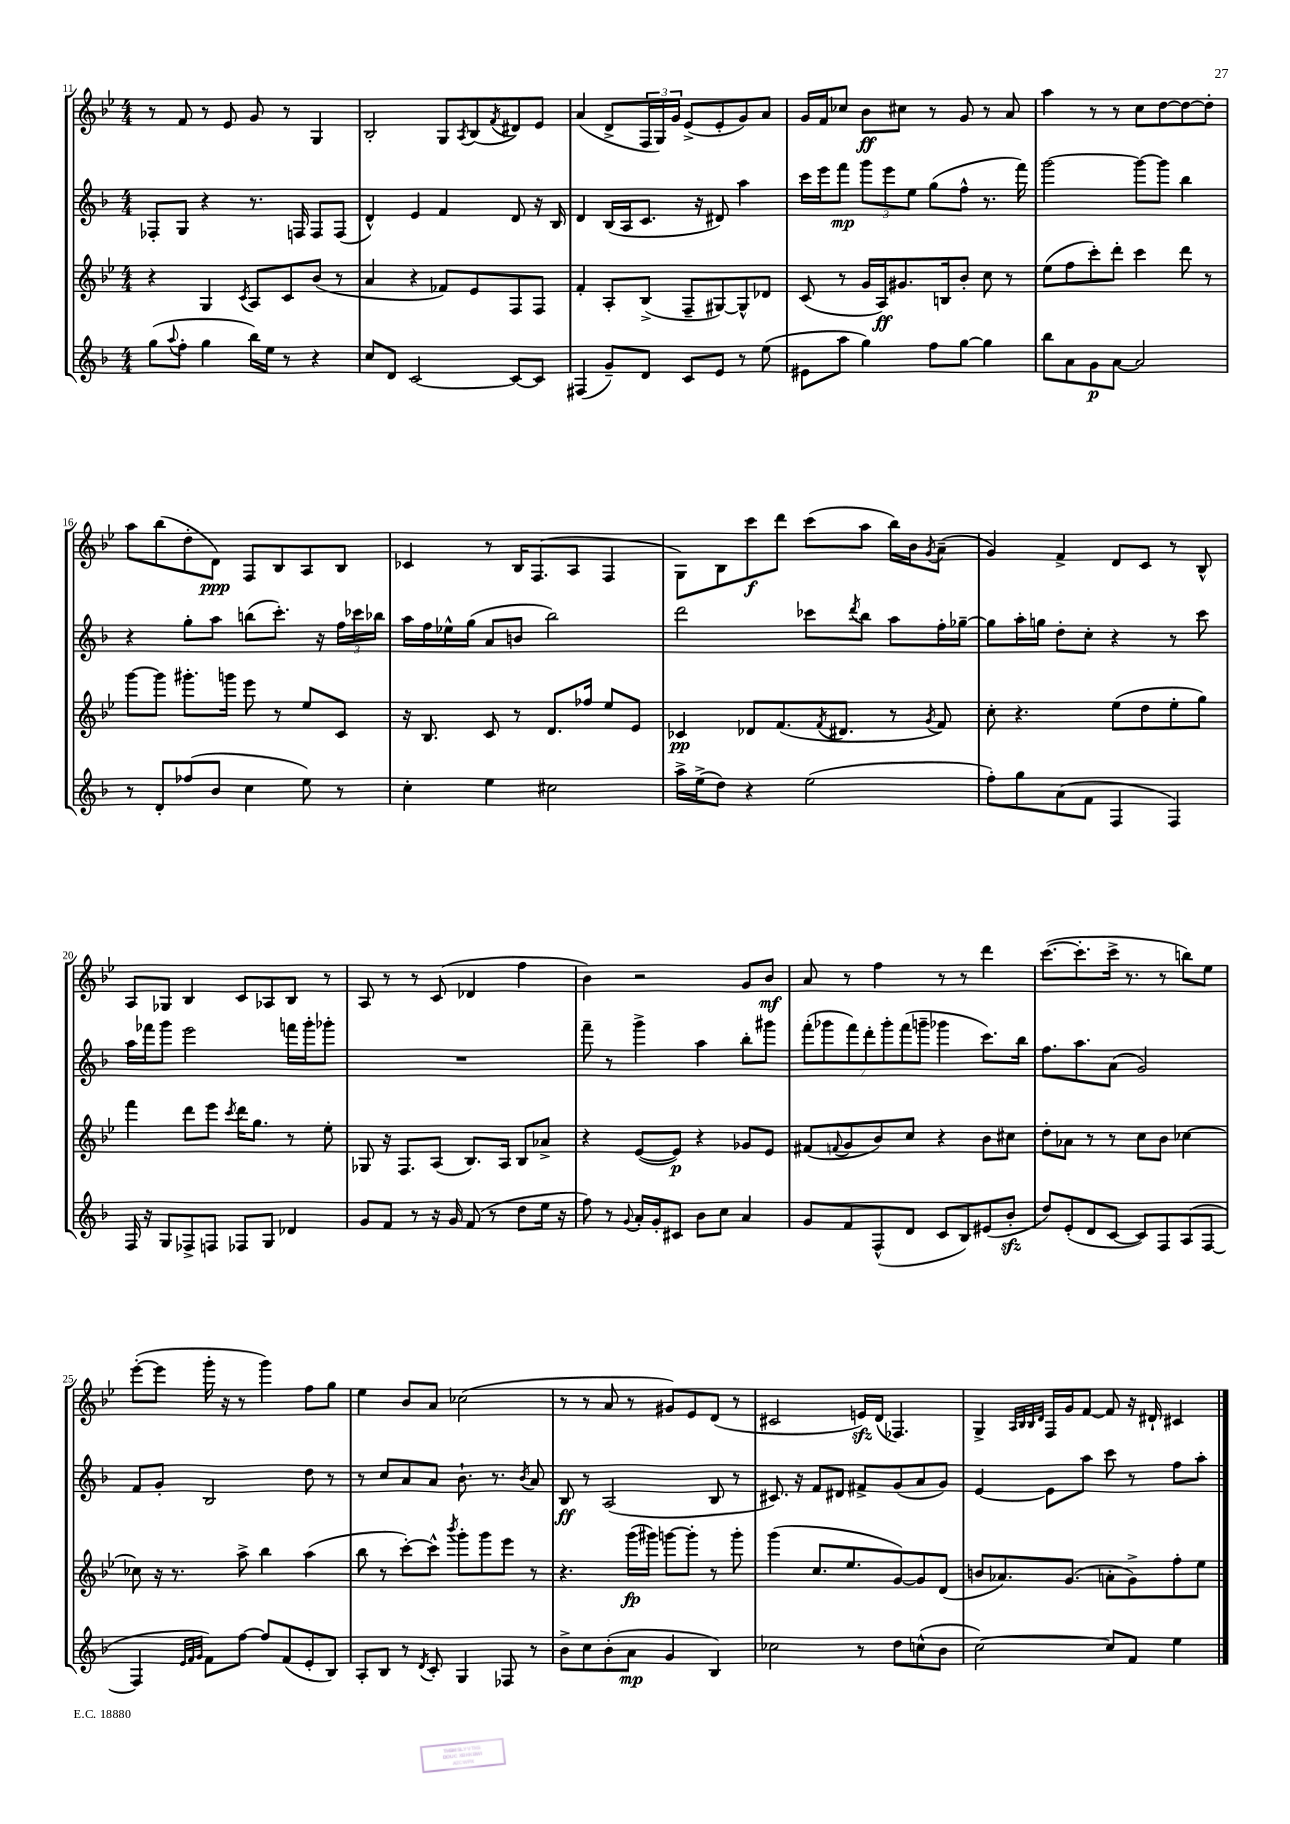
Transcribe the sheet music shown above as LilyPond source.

<<
\new StaffGroup <<
\new Staff = "s0" {
    \clef treble \key bes \major \numericTimeSignature \time 4/4
    r8 f'8 r8 ees'8 g'8 r8 g4 |
    bes2-. g8 \acciaccatura { a8 } bes8( \acciaccatura { f'8 } dis'8) ees'8 |
    a'4( d'8-> \tuplet 3/2 { f16 g16) g'16 } ees'8->( ees'8-. g'8) a'8 |
    g'16 f'16 ces''8 bes'8\ff cis''8 r8 g'8 r8 a'8 |
    a''4 r8 r8 c''8 d''8~ d''8~ d''8-. |
    a''8 bes''8( d''8-. d'8\ppp) f8 bes8 a8 bes8 |
    ces'4 r8 bes16 f8.( a8 f4 |
    g8) bes8 c'''8\f d'''8 c'''8( a''8 bes''16) bes'16 \acciaccatura { g'8 } a'8--( |
    g'4) f'4-> d'8 c'8 r8 bes8-^ |
    a8 ges8 bes4 c'8 aes8 bes8 r8 |
    a8 r8 r8 c'8( des'4 f''4 |
    bes'4) r2 g'8 bes'8\mf |
    a'8 r8 f''4 r8 r8 d'''4 |
    c'''8.~( c'''8.-. c'''16-> r8. r8 b''8) ees''8 |
    ees'''8~-.( ees'''8 g'''16-. r16 r8 g'''4) f''8 g''8 |
    ees''4 bes'8 a'8 ces''2( |
    r8 r8 a'8 r8 gis'8) ees'8 d'8( r8 |
    cis'2 e'16\sfz) d'16( fes4.) |
    g4-> \grace { a32 bes32 bes32 d'32 } f16 g'16 f'8~ f'8 r16 dis'16-! cis'4 \bar "|." |
}
\new Staff = "s1" {
    \clef treble \key f \major \numericTimeSignature \time 4/4
    fes8-. g8 r4 r8. f16 f8 f8( |
    d'4-^) e'4 f'4 d'8 r16 bes16 |
    d'4 bes16( a16 c'8. r16 dis'8) a''4 |
    c'''16 e'''16 f'''8\mp \tuplet 3/2 { g'''8 e'''8 e''8 } g''8( f''8-^ r8. f'''16) |
    g'''2~ g'''8~ g'''8 bes''4 |
    r4 g''8-. a''8 b''8( c'''8.-.) r16 \tuplet 3/2 { f''16 ces'''16 bes''16 } |
    a''16 f''16 ees''16-^ g''16( a'8 b'8 bes''2) |
    d'''2 ces'''8 \acciaccatura { d'''8 } bes''8 a''8 f''16-. ges''16~-- |
    ges''8 a''16-. g''16 d''8-. c''8-. r4 r8 c'''8 |
    a''16 fes'''16 g'''8 e'''2 f'''16 g'''16-. ges'''8-. |
    R1 |
    f'''8-- r8 g'''4-> a''4 bes''8-. gis'''8 |
    \tuplet 7/4 { f'''8-.( ges'''8 f'''8) d'''8-. ges'''8-. f'''8( g'''8-- } ges'''4 c'''8.) bes''16 |
    f''8. a''8. a'8( g'2) |
    f'8 g'8-. bes2 d''8 r8 |
    r8 c''8 a'8 a'8 bes'8.-! r8. \acciaccatura { bes'8 } a'8 |
    bes8\ff r8 a2( bes8 r8 |
    cis'8.) r16 f'8 dis'8 fis'8-> g'8( a'8 g'8) |
    e'4~ e'8 a''8 c'''8 r8 f''8 a''8-. \bar "|." |
}
\new Staff = "s2" {
    \clef treble \key bes \major \numericTimeSignature \time 4/4
    r4 g4 \acciaccatura { c'8 } a8 c'8 bes'8( r8 |
    a'4 r4 fes'8) ees'8 f8 f8 |
    f'4-. a8-. bes8->( f8-- gis8~) gis8-^ des'8 |
    c'8( r8 g'16 a16\ff) gis'8. b16 bes'8-. c''8 r8 |
    ees''8( f''8 c'''8-.) d'''8-. c'''4 d'''8 r8 |
    g'''8~ g'''8 gis'''8.-. g'''16 ees'''8 r8 ees''8 c'8 |
    r16 bes8. c'8 r8 d'8. fes''16 ees''8 ees'8 |
    ces'4\pp des'8 f'8.( \acciaccatura { f'8 } dis'8. r8 \acciaccatura { g'8 } f'8) |
    c''8-. r4. ees''8( d''8 ees''8-. g''8) |
    f'''4 d'''8 ees'''8 \acciaccatura { c'''8 } d'''16 g''8. r8 ees''8-. |
    ges8 r16 f8. a8( bes8.) a16 bes8 aes'8-> |
    r4 ees'8~( ees'8\p) r4 ges'8 ees'8 |
    fis'8( \appoggiatura { f'8 } g'8 bes'8) c''8 r4 bes'8 cis''8 |
    d''8-. aes'8 r8 r8 c''8 bes'8 ces''4~ |
    ces''8 r16 r8. a''8-> bes''4 a''4( |
    bes''8 r8 c'''8~-.) c'''8-^ \acciaccatura { bes'''8 } g'''8-. g'''8 ees'''8 r8 |
    r4. g'''16\fp( gis'''16) g'''8~ g'''8-. r8 g'''8-. |
    g'''4( c''8. ees''8. g'8~) g'8 d'8( |
    b'8 aes'8.) g'8.( a'8-. g'8->) f''8-. ees''8 \bar "|." |
}
\new Staff = "s3" {
    \clef treble \key f \major \numericTimeSignature \time 4/4
    g''8( \appoggiatura { a''8 } f''8-. g''4 bes''16) e''16 r8 r4 |
    c''8 d'8 c'2~ c'8~ c'8 |
    fis4( g'8--) d'8 c'8 e'8 r8 e''8( |
    eis'8 a''8 g''4) f''8 g''8~ g''4 |
    bes''8 a'8 g'8\p a'8~ a'2 |
    r8 d'8-. fes''8( bes'8 c''4 e''8) r8 |
    c''4-. e''4 cis''2 |
    a''16-> e''16->( d''8) r4 e''2( |
    f''8-.) g''8 a'8( f'8 f4 f4) |
    f16 r16 g8 fes8-> f8 fes8 g8 des'4 |
    g'8 f'8 r8 r16 g'16 f'8( r8 d''8 e''16 r16 |
    f''8) r8 \appoggiatura { g'8 } a'16-. g'16-. cis'8 bes'8 c''8 a'4 |
    g'8 f'8 f8-^( d'8 c'8 bes8) eis'8( bes'8-.\sfz |
    d''8) e'8-.( d'8 c'8~ c'8) f8 a8( f8~ |
    f4 \grace { e'32 f'32 g'32 } f'8) f''8~ f''8 f'8( e'8-. bes8) |
    a8-. bes8 r8 \acciaccatura { d'8 } c'8-. g4 fes8 r8 |
    bes'8-> c''8 bes'8-.( a'8\mp g'4 bes4) |
    ces''2 r8 d''8 c''8-^( bes'8 |
    c''2~) c''8 f'8 e''4 \bar "|." |
}
>>
>>
\layout { \context { \Score currentBarNumber = #11 } }
